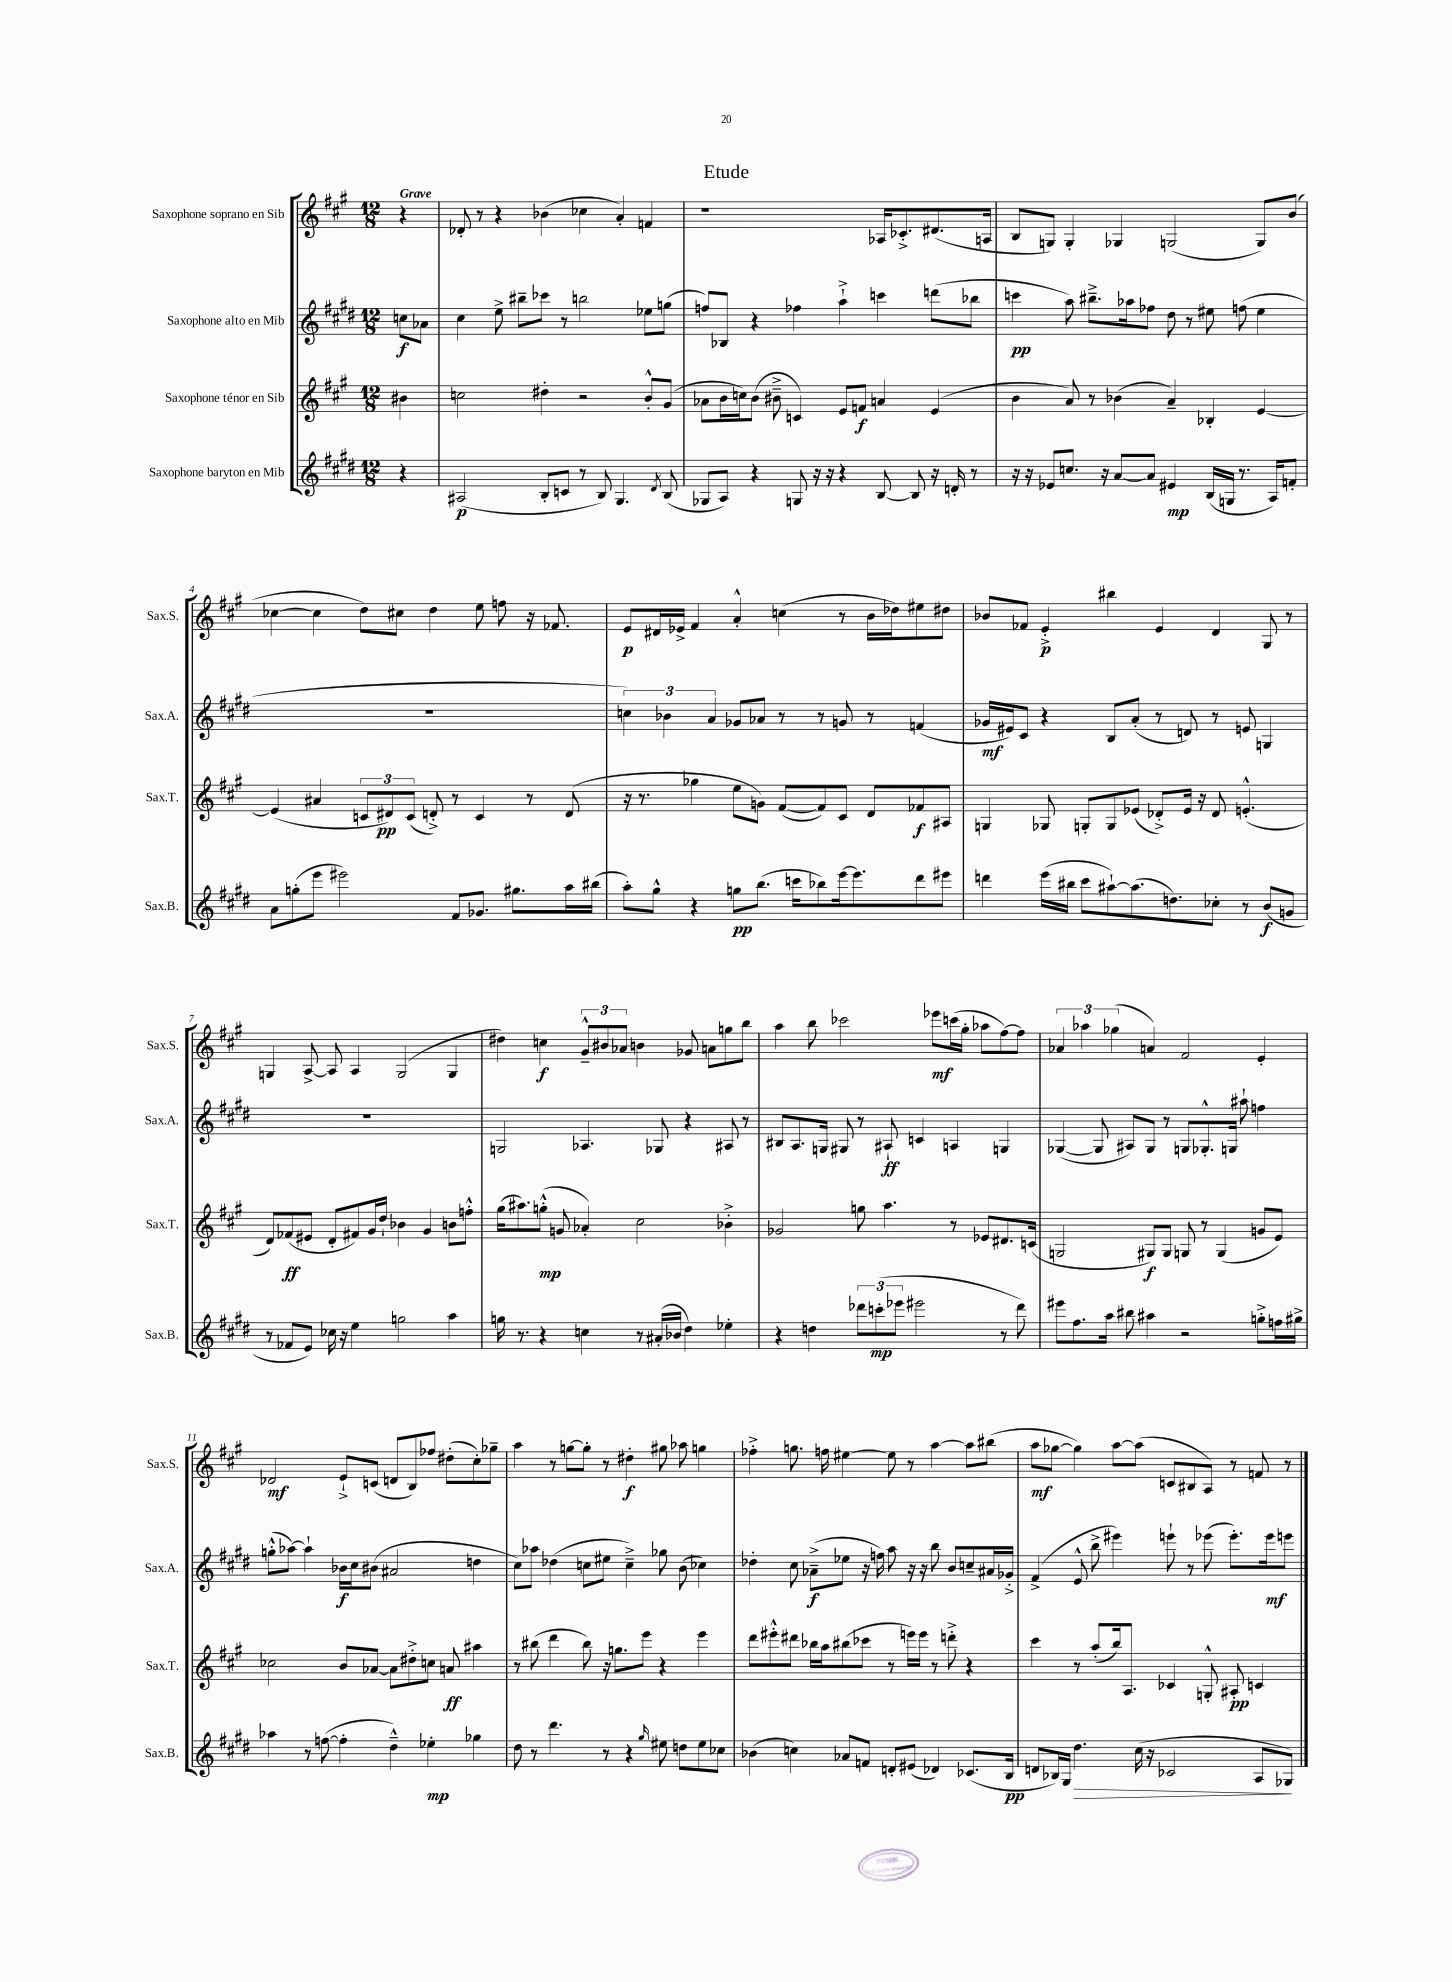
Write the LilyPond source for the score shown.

\header { title = "Etude" }
<<
\new StaffGroup <<
\new Staff = "s0" \with { instrumentName = "Saxophone soprano en Sib" shortInstrumentName = "Sax.S." } {
    \clef treble \key a \major \numericTimeSignature \time 12/8 \partial 4 \tempo "Grave"
    r4 |
    des'8-. r8 r4 bes'4( ces''4 a'4-.) f'4 |
    r1 aes16 ces'8.-.-> dis'8.( a16 |
    b8 g8) g4-. ges4 g2( g8) b'8( |
    ces''4~ ces''4 d''8) cis''8 d''4 e''8 f''8 r16 fes'8. |
    e'8\p dis'16 ees'16-> fis'4 a'4-.-^ c''4( r8 b'16 des''16) eis''8 dis''8 |
    bes'8 fes'8 e'4-.->\p bis''4 e'4 d'4 gis8 r8 |
    g4 a8~-> a8 a4 g2( g4 |
    dis''4) c''4\f \tuplet 3/2 { gis'8---^ bis'8 aes'8 } b'4 ges'8 a'8 g''8 b''8 |
    a''4 b''8 ces'''2 ees'''8\mf c'''16( gis''16-. aes''8 fis''8~) fis''8 |
    \tuplet 3/2 { aes'4 aes''4 ges''4( } a'4) fis'2 e'4-. |
    des'2\mf e'8-!-> c'8( d'8 b8) fes''8 dis''8-.( cis''8-.) ges''8-- |
    a''4 r8 g''8~ g''8-. r8 dis''4-.\f gis''8 aes''8 g''4 |
    fes''4-.-> g''8. f''16 eis''4~ eis''8 r8 a''4~ a''8 bis''8( |
    a''8\mf ges''8~ ges''4) a''8~ a''8( c'8 bis8 a8) r8 f'8 r8 \bar "|." |
}
\new Staff = "s1" \with { instrumentName = "Saxophone alto en Mib" shortInstrumentName = "Sax.A." } {
    \clef treble \key e \major \numericTimeSignature \time 12/8 \partial 4
    c''8\f aes'8 |
    cis''4 e''8-> bis''8-- ces'''8 r8 b''2 ees''8 g''8( |
    f''8) bes8 r4 fes''4 a''4-!-> c'''4 d'''8( bes''8 |
    c'''4\pp a''8) bis''8.---> aes''16 fes''8 dis''8 r8 eis''8 f''8( eis''4 |
    R1. |
    \tuplet 3/2 { c''4) bes'4 a'4 } ges'8 aes'8 r8 r8 g'8 r8 f'4( |
    ges'16\mf eis'16) cis'8 r4 b8 a'8-.( r8 d'8) r8 e'8 g4 |
    R1. |
    g2 aes4. ges8 r4 ais8 r8 |
    bis8 a8. g16 gis8 r8 ais8-!\ff c'4 a4 g4 |
    ges4~( ges8 ais8) ges8 r8 g8 ges8.-.-^ g16 ais''8-! f''4 |
    g''8-.-^( aes''8~) aes''4-! bes'16\f cis''16 bis'8( ais'2 d''4 |
    cis''8) aes''8 des''4( c''8 eis''8 c''4--->) ges''8 b'8( ces''4) |
    des''4-. cis''8 aes'8--->\f( ees''8 r16 f''16) a''8 r16 r16 b''8 b'8 c''8-- ais'16 ges'16-.-> |
    fis'4->( e'8-^ b''8-> eis'''4) e'''8-! r8 ees'''8( ees'''8.-.) ees'''16\mf e'''8 \bar "|." |
}
\new Staff = "s2" \with { instrumentName = "Saxophone ténor en Sib" shortInstrumentName = "Sax.T." } {
    \clef treble \key a \major \numericTimeSignature \time 12/8 \partial 4
    bis'4 |
    c''2 dis''4-. r2 b'8-.-^ gis'8( |
    aes'8 b'16 c''16) b'8( bis'8---> c'4) e'8 f'8\f a'4 e'4( |
    b'4 a'8) r8 bes'4( a'4--) bes4-. e'4~ |
    e'4( ais'4 \tuplet 3/2 { c'8 dis'8\pp) c'8( } d'8-.->) r8 c'4 r8 d'8( |
    r16 r8. ges''4 e''8 g'8) fis'8~( fis'8) cis'8 d'8 fes'8\f ais8 |
    g4 ges8 g8-. g8 ees'8( des'8-.->) ees'16 r16 des'8 e'4.-.-^( |
    d'8) fes'8\ff( eis'8 d'8-. fis'8) gis'16 d''16-! bes'4 gis'4 b'8 f''8-.-^ |
    gis''16( ais''8.) g''8-.-^\mp( g'8 aes'4-.) cis''2 bes'4-.-> |
    ges'2 g''8 a''4. r8 ees'8 dis'8. c'16( |
    g2 gis8\f) gis8 g8 r8 g4( g'8 e'8) |
    ces''2 b'8 aes'8~ aes'8 dis''8-.-> c''8 a'8\ff ais''4 |
    r8 bis''8( d'''4 bis''8) r16 g''8. e'''8 r4 e'''4 |
    d'''8 eis'''8-.-^ dis'''8 bes''16 a''16 bis''8( ces'''8 r8 e'''16) e'''16 r8 d'''8-.-> r4 |
    cis'''4 r8 a''8-.( b''16) a8. ces'4 g8-.-^ ais8-.\pp c'4 \bar "|." |
}
\new Staff = "s3" \with { instrumentName = "Saxophone baryton en Mib" shortInstrumentName = "Sax.B." } {
    \clef treble \key e \major \numericTimeSignature \time 12/8 \partial 4
    r4 |
    ais2\p( b8-. c'8 r8 b8) gis4. \acciaccatura { dis'8 } b8( |
    ges8 a8) r4 g8 r16 r16 r4 b8~ b8 r16 d'16-. r8 |
    r16 r16 ees'8 c''8. r16 a'8~ a'8 eis'4\mp b16( g16 r8. a16) f'8-. |
    a'8 g''8-.( e'''8 eis'''2) fis'8 ges'8. gis''8. a''16 bis''16( |
    a''8-.) gis''8-^ r4 g''8\pp b''8.( c'''16 bes''8) e'''16~ e'''8. dis'''8 eis'''8 |
    d'''4 e'''16( bis''16 cis'''8 ais''8~-!) ais''8.( d''8.) ces''8-. r8 b'8\f( g'8 |
    r8 fes'8 e'8) ces''16 r16 e''4 g''2 a''4 |
    g''16 r8. r4 c''4 r8 ais'16-.( bes'16 dis''4) ees''4-. |
    r4 d''4 \tuplet 3/2 { des'''8 c'''8-.\mp( ees'''8 } eis'''2 r8 des'''8) |
    eis'''8 fis''8. a''16 bis''8 ais''4 r2 g''8-.-> f''16 gis''16-> |
    aes''4 r8 f''8~( f''4-. dis''4---^) ees''4-.\mp ges''4 |
    dis''8 r8 dis'''4. r8 r4 \grace { gis''16 } eis''8 d''8 eis''8 ces''8 |
    bes'4( c''4) aes'8 f'8 d'8-. eis'8( des'4) ces'8.( b16\pp |
    d'8 bes16) gis16 dis''4.\> cis''16( r16 ces'2 a8 ges8\!) \bar "|." |
}
>>
>>
